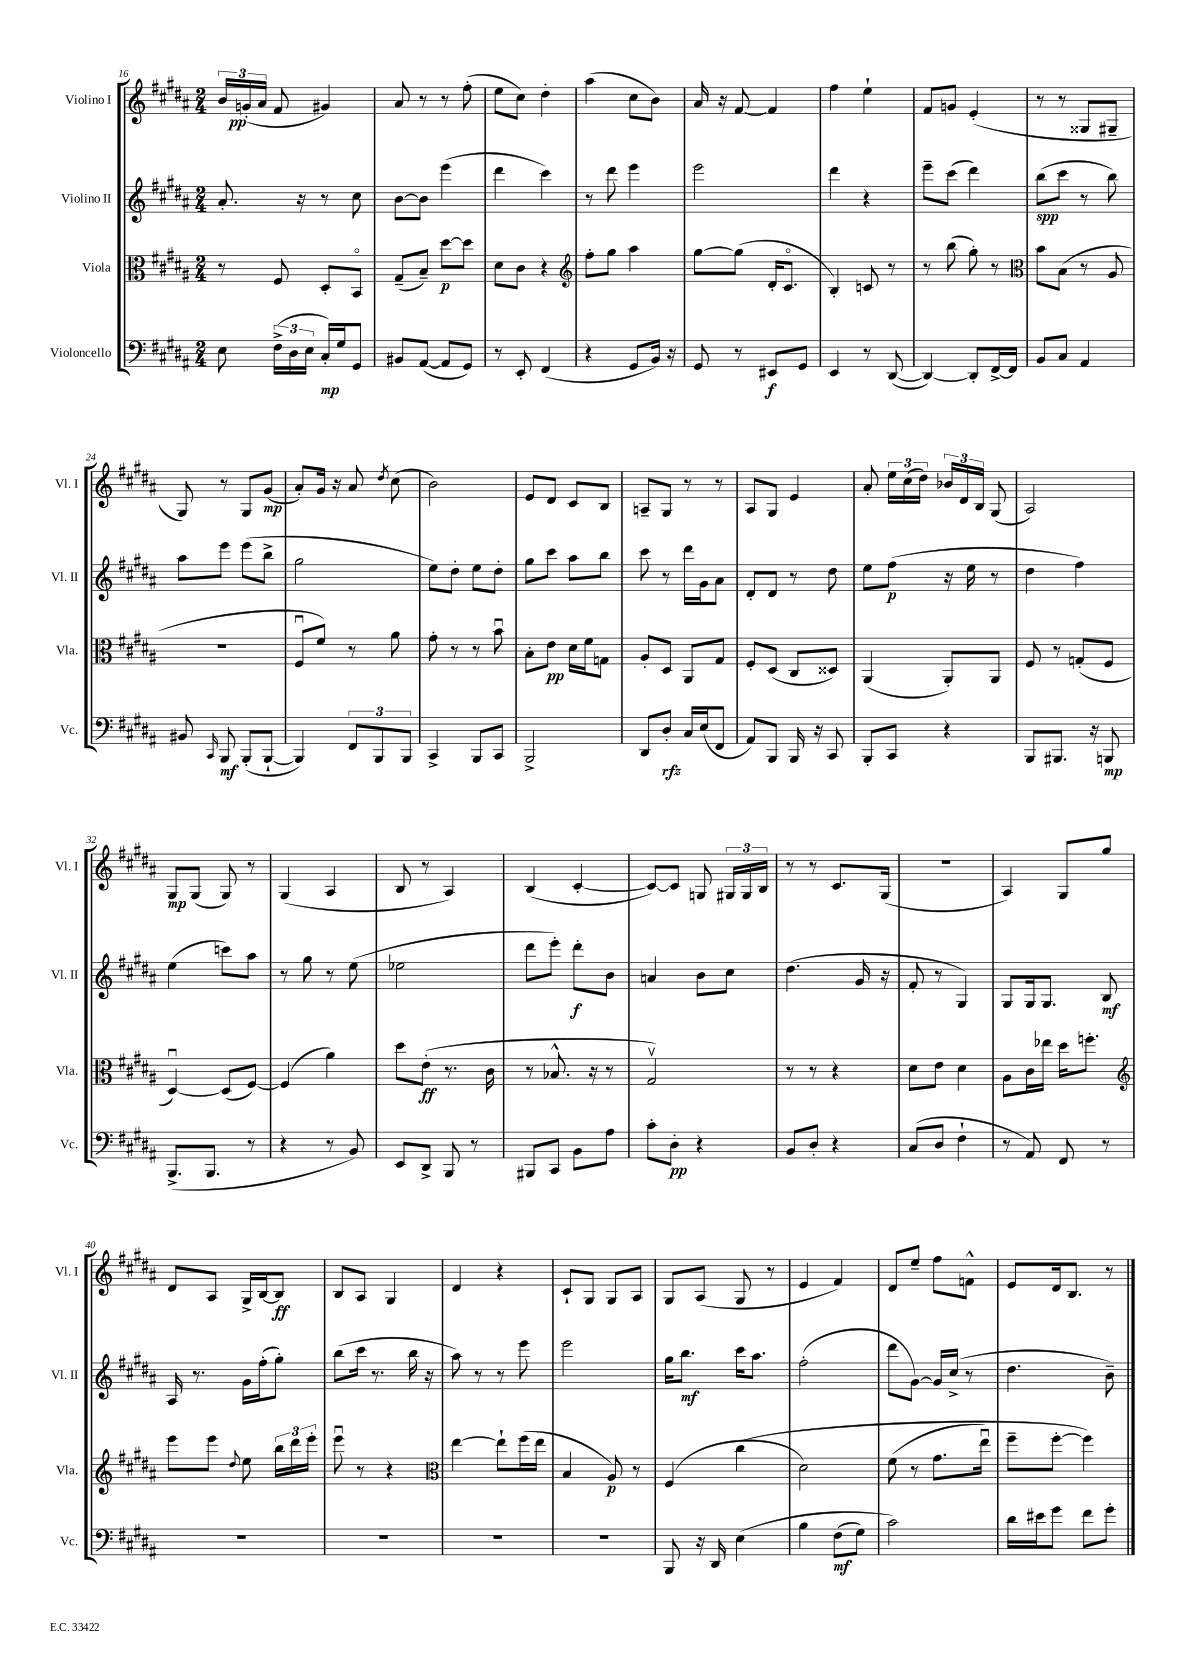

**kern	**dynam	**kern	**dynam	**kern	**dynam	**kern	**dynam
*part4	*part4	*part3	*part3	*part2	*part2	*part1	*part1
*staff4	*staff4	*staff3	*staff3	*staff2	*staff2	*staff1	*staff1
*I"Violoncello	*	*I"Viola	*	*I"Violino II	*	*I"Violino I	*
*I'Vc.	*	*I'Vla.	*	*I'Vl. II	*	*I'Vl. I	*
*clefF4	*	*clefC3	*	*clefG2	*	*clefG2	*
*k[f#c#g#d#a#]	*	*k[f#c#g#d#a#]	*	*k[f#c#g#d#a#]	*	*k[f#c#g#d#a#]	*
*M2/4	*	*M2/4	*	*M2/4	*	*M2/4	*
=16	=16	=16	=16	=16	=16	=16	=16
8E\	.	8r	.	8.a#'/	.	24b/LL	.
.	.	.	.	.	.	(24gn'/	pp
.	.	.	.	.	.	24a#/JJ	.
(24F#^\LL	.	8F#/	.	.	.	8f#/	.
24D#\	.	.	.	.	.	.	.
.	.	.	.	16r	.	.	.
24E\JJ	.	.	.	.	.	.	.
16C#'/LL)	mp	8D#'/L	.	8r	.	4g#X/)	.
16G#/J	.	.	.	.	.	.	.
8GG#/J	.	8BB/J	.	8cc#\	.	.	.
=17	=17	=17	=17	=17	=17	=17	=17
8BB#X/L	.	(8G#~/L	.	[8b\L	.	8a#/	.
([8AA#/J	.	8B~/J)	.	8b\J]	.	8r	.
8AA#/L]	.	[8dd#\L	p	(4eee\	.	8r	.
8GG#/J)	.	8dd#\J]	.	.	.	(8ff#'\	.
=18	=18	=18	=18	=18	=18	=18	=18
8r	.	8d#\L	.	4ddd#\	.	8ee\L	.
8EE'/	.	8c#\J	.	.	.	8cc#\J)	.
(4FF#/	.	4r	.	4ccc#\)	.	4dd#'\	.
=19	=19	=19	=19	=19	=19	=19	=19
*	*	*clefG2	*	*	*	*	*
4r	.	8ff#'\L	.	8r	.	(4aa#\	.
.	.	8gg#\J	.	8ddd#\	.	.	.
8GG#/L	.	4aa#\	.	4eee\	.	8cc#\L	.
16BB/Jk)	.	.	.	.	.	8b\J)	.
16r	.	.	.	.	.	.	.
=20	=20	=20	=20	=20	=20	=20	=20
8GG#/	.	[8gg#\L	.	2eee\	.	16a#/	.
.	.	.	.	.	.	16r	.
8r	.	(8gg#\J]	.	.	.	[8f#/	.
8EE#X/L	f	16d#'/KL	.	.	.	4f#/]	.
.	.	8.c#/J	.	.	.	.	.
8GG#/J	.	.	.	.	.	.	.
=21	=21	=21	=21	=21	=21	=21	=21
4EE/	.	4B'/)	.	4ddd#\	.	4ff#\	.
8r	.	8cn/	.	4r	.	4ee`\	.
([8DD#/	.	8r	.	.	.	.	.
=22	=22	=22	=22	=22	=22	=22	=22
4DD#/_)	.	8r	.	8eee~\L	.	8f#/L	.
.	.	(8bb\	.	(8ccc#\J	.	8gn/J	.
8DD#'/L]	.	8gg#'\)	.	4ddd#\)	.	(4e'/	.
[16FF#^/L	.	8r	.	.	.	.	.
16FF#/JJ]	.	.	.	.	.	.	.
=23	=23	=23	=23	=23	=23	=23	=23
*	*	*clefC3	*	*	*	*	*
8BB/L	.	8b\L	.	(8bb\L	spp	8r	.
8C#/J	.	(8B\J	.	8ccc#\J	.	8r	.
4AA#/	.	8r	.	8r	.	8G##X/L	.
.	.	8A#/	.	8bb\)	.	8G#X~/J	.
!!LO:LB:g=z
=24	=24	=24	=24	=24	=24	=24	=24
8BB#X/	.	2r	.	8aa#\L	.	8G#/)	.
16qqCC#/	.	.	.	.	.	.	.
8BBB/	mf	.	.	8eee\J	.	8r	.
(8BBB'/L	.	.	.	(8eee\L	.	8G#/L	.
[8BBB`/J	.	.	.	8bb^\J	.	(8g#/J	mp
=25	=25	=25	=25	=25	=25	=25	=25
4BBB/])	.	8F#u/L	.	2gg#\	.	8a#'/L)	.
.	.	8f#/J)	.	.	.	16g#/Jk	.
.	.	.	.	.	.	16r	.
12FF#/L	.	8r	.	.	.	8a#/	.
12BBB/	.	.	.	.	.	.	.
.	.	.	.	.	.	8qdd#/	.
.	.	8a#\	.	.	.	(8cc#\	.
12BBB/J	.	.	.	.	.	.	.
=26	=26	=26	=26	=26	=26	=26	=26
4CC#^/	.	8g#'\	.	8ee\L)	.	2b\)	.
.	.	8r	.	8dd#'\J	.	.	.
8BBB/L	.	8r	.	8ee\L	.	.	.
8CC#/J	.	8bu\	.	8dd#'\J	.	.	.
=27	=27	=27	=27	=27	=27	=27	=27
2BBB^/	.	8B'\L	.	8gg#\L	.	8e/L	.
.	.	8e\J	pp	8ccc#\J	.	8d#/J	.
.	.	16d#\LL	.	8aa#\L	.	8c#/L	.
.	.	16f#\J	.	.	.	.	.
.	.	8Gn\J	.	8bb\J	.	8B/J	.
=28	=28	=28	=28	=28	=28	=28	=28
8DD#/L	.	8A#'/L	.	8ccc#\	.	8An~/L	.
8D#'/J	rfz	8D#/J	.	8r	.	8G#/J	.
16C#/LL	.	8AA#/L	.	16ddd#\LL	.	8r	.
(16E/J	.	.	.	16g#\J	.	.	.
8FF#/J	.	8G#/J	.	8a#\J	.	8r	.
=29	=29	=29	=29	=29	=29	=29	=29
8AA#/L)	.	8F#'/L	.	8d#'/L	.	8A#/L	.
8BBB/J	.	(8D#/J	.	8d#/J	.	8G#/J	.
16BBB/	.	8C#/L	.	8r	.	4e/	.
16r	.	.	.	.	.	.	.
8CC#/	.	8D##X/J)	.	8dd#\	.	.	.
=30	=30	=30	=30	=30	=30	=30	=30
8BBB'/L	.	(4AA#/	.	8ee\L	.	8a#'/	.
8CC#/J	.	.	.	(8ff#\J	p	24ee\LL	.
.	.	.	.	.	.	(24cc#\	.
.	.	.	.	.	.	24dd#\JJ)	.
4r	.	8AA#'/L)	.	16r	.	24b-X/LL	.
.	.	.	.	.	.	24d#/	.
.	.	.	.	16ee\	.	.	.
.	.	.	.	.	.	24B/JJ	.
.	.	8AA#/J	.	8r	.	(8G#/	.
=31	=31	=31	=31	=31	=31	=31	=31
8BBB/L	.	8F#/	.	4dd#\	.	2A#/)	.
8.BBB#X/J	.	8r	.	.	.	.	.
.	.	(8Gn'/L	.	4ff#\)	.	.	.
16r	.	.	.	.	.	.	.
8BBBn/	mp	8F#/J	.	.	.	.	.
!!LO:LB:g=z
=32	=32	=32	=32	=32	=32	=32	=32
(8.BBB^/L	.	[4D#u/)	.	(4ee\	.	8G#/L	mp
.	.	.	.	.	.	(8G#/J	.
8.BBB/J	.	.	.	.	.	.	.
.	.	(8D#/L]	.	8cccn\L)	.	8G#/)	.
8r	.	[8F#/J)	.	8aa#\J	.	8r	.
=33	=33	=33	=33	=33	=33	=33	=33
4r	.	(4F#/]	.	8r	.	(4G#/	.
.	.	.	.	8gg#\	.	.	.
8r	.	4a#\)	.	8r	.	4A#/	.
8BB/)	.	.	.	(8ee\	.	.	.
=34	=34	=34	=34	=34	=34	=34	=34
8EE/L	.	8dd#\L	.	2ee-X\	.	8B/	.
8DD#^/J	.	(8e'\J	ff	.	.	8r	.
8BBB/	.	8.r	.	.	.	4A#/)	.
8r	.	.	.	.	.	.	.
.	.	16c#\	.	.	.	.	.
=35	=35	=35	=35	=35	=35	=35	=35
8BBB#X/L	.	8r	.	8ddd#\L	.	(4B/	.
8CC#/J	.	8.B-X^^/	.	8eee'\J)	.	.	.
8BB\L	.	.	.	8ddd#'\L	f	[4c#'/	.
.	.	16r	.	.	.	.	.
8A#\J	.	8r	.	8b\J	.	.	.
=36	=36	=36	=36	=36	=36	=36	=36
8c#'\L	.	2G#v/)	.	4an/	.	8c#/L_)	.
8D#'\J	pp	.	.	.	.	8c#/J]	.
4r	.	.	.	8b\L	.	8Gn/	.
.	.	.	.	8cc#\J	.	24G#X/LL	.
.	.	.	.	.	.	24G#/	.
.	.	.	.	.	.	24B/JJ	.
=37	=37	=37	=37	=37	=37	=37	=37
8BB/L	.	8r	.	(4.dd#\	.	8r	.
8D#'/J	.	8r	.	.	.	8r	.
4r	.	4r	.	.	.	8.c#/L	.
.	.	.	.	16g#/	.	.	.
.	.	.	.	16r	.	(16G#/Jk	.
=38	=38	=38	=38	=38	=38	=38	=38
(8C#/L	.	8d#\L	.	8f#'/	.	2r	.
8D#/J	.	8e\J	.	8r	.	.	.
4F#`\	.	4d#\	.	4G#/)	.	.	.
=39	=39	=39	=39	=39	=39	=39	=39
8r	.	8A#\L	.	8G#/L	.	4A#/)	.
8AA#/)	.	16c#\L	.	16G#/k	.	.	.
.	.	16ee-X\JJ	.	8.G#/J	.	.	.
8FF#/	.	16dd#\KL	.	.	.	8G#/L	.
.	.	8.ffn'\J	.	.	.	.	.
8r	.	.	.	8B/	mf	8gg#/J	.
!!LO:LB:g=z
=40	=40	=40	=40	=40	=40	=40	=40
*	*	*clefG2	*	*	*	*	*
2r	.	8eee\L	.	16A#/	.	8d#/L	.
.	.	.	.	8.r	.	.	.
.	.	8eee\J	.	.	.	8A#/J	.
.	.	8qqdd#/	.	.	.	.	.
.	.	8ee\	.	16g#\LL	.	16G#^/LL	.
.	.	.	.	(16ff#'\J	.	[16B/J	.
.	.	24bb\LL	.	8gg#'\J)	.	8B/J]	ff
.	.	24ddd#\	.	.	.	.	.
.	.	24eee'\JJ	.	.	.	.	.
=41	=41	=41	=41	=41	=41	=41	=41
2r	.	8eeeu\	.	(8bb\L	.	8B/L	.
.	.	8r	.	16ccc#\Jk	.	8A#/J	.
.	.	.	.	8.r	.	.	.
.	.	4r	.	.	.	4G#/	.
.	.	.	.	16bb\	.	.	.
.	.	.	.	16r	.	.	.
=42	=42	=42	=42	=42	=42	=42	=42
*	*	*clefC3	*	*	*	*	*
2r	.	[4ee\	.	8aa#\)	.	4d#/	.
.	.	.	.	8r	.	.	.
.	.	8ee`\L]	.	8r	.	4r	.
.	.	(16ff#\L	.	8eee\	.	.	.
.	.	16ee\JJ	.	.	.	.	.
=43	=43	=43	=43	=43	=43	=43	=43
2r	.	4B/	.	2eee\	.	8c#`/L	.
.	.	.	.	.	.	8G#/J	.
.	.	8A#/)	p	.	.	8G#/L	.
.	.	8r	.	.	.	8A#/J	.
=44	=44	=44	=44	=44	=44	=44	=44
8BBB/	.	(4F#/	.	16gg#\KL	.	8G#/L	.
.	.	.	.	8.bb\J	mf	.	.
16r	.	.	.	.	.	(8A#/J	.
16DD#/	.	.	.	.	.	.	.
(4E\	.	(4cc#\	.	16ccc#\KL	.	8G#/	.
.	.	.	.	8.aa#\J	.	.	.
.	.	.	.	.	.	8r	.
=45	=45	=45	=45	=45	=45	=45	=45
4B\	.	2d#\)	.	(2ff#'\	.	4e/	.
(8F#\L	mf	.	.	.	.	4f#/)	.
8G#\J)	.	.	.	.	.	.	.
=46	=46	=46	=46	=46	=46	=46	=46
2c#\)	.	(8f#\	.	8ddd#\L	.	8d#/L	.
.	.	8r	.	[8g#\J)	.	8ee~/J	.
.	.	8.g#\L	.	16g#/LL]	.	8ff#\L	.
.	.	.	.	(16cc#^/JJ	.	.	.
.	.	.	.	8r	.	8fn^^\J	.
.	.	16eeu\Jk)	.	.	.	.	.
=47	=47	=47	=47	=47	=47	=47	=47
16d#\LL	.	8ff#~\L	.	4.dd#\	.	8e/L	.
16e#X\J	.	.	.	.	.	.	.
8g#\J	.	[8ff#'\J	.	.	.	16d#/k	.
.	.	.	.	.	.	8.B/J	.
8f#\L	.	4ff#\])	.	.	.	.	.
8g#'\J	.	.	.	8b~\)	.	8r	.
==	==	==	==	==	==	==	==
*-	*-	*-	*-	*-	*-	*-	*-
